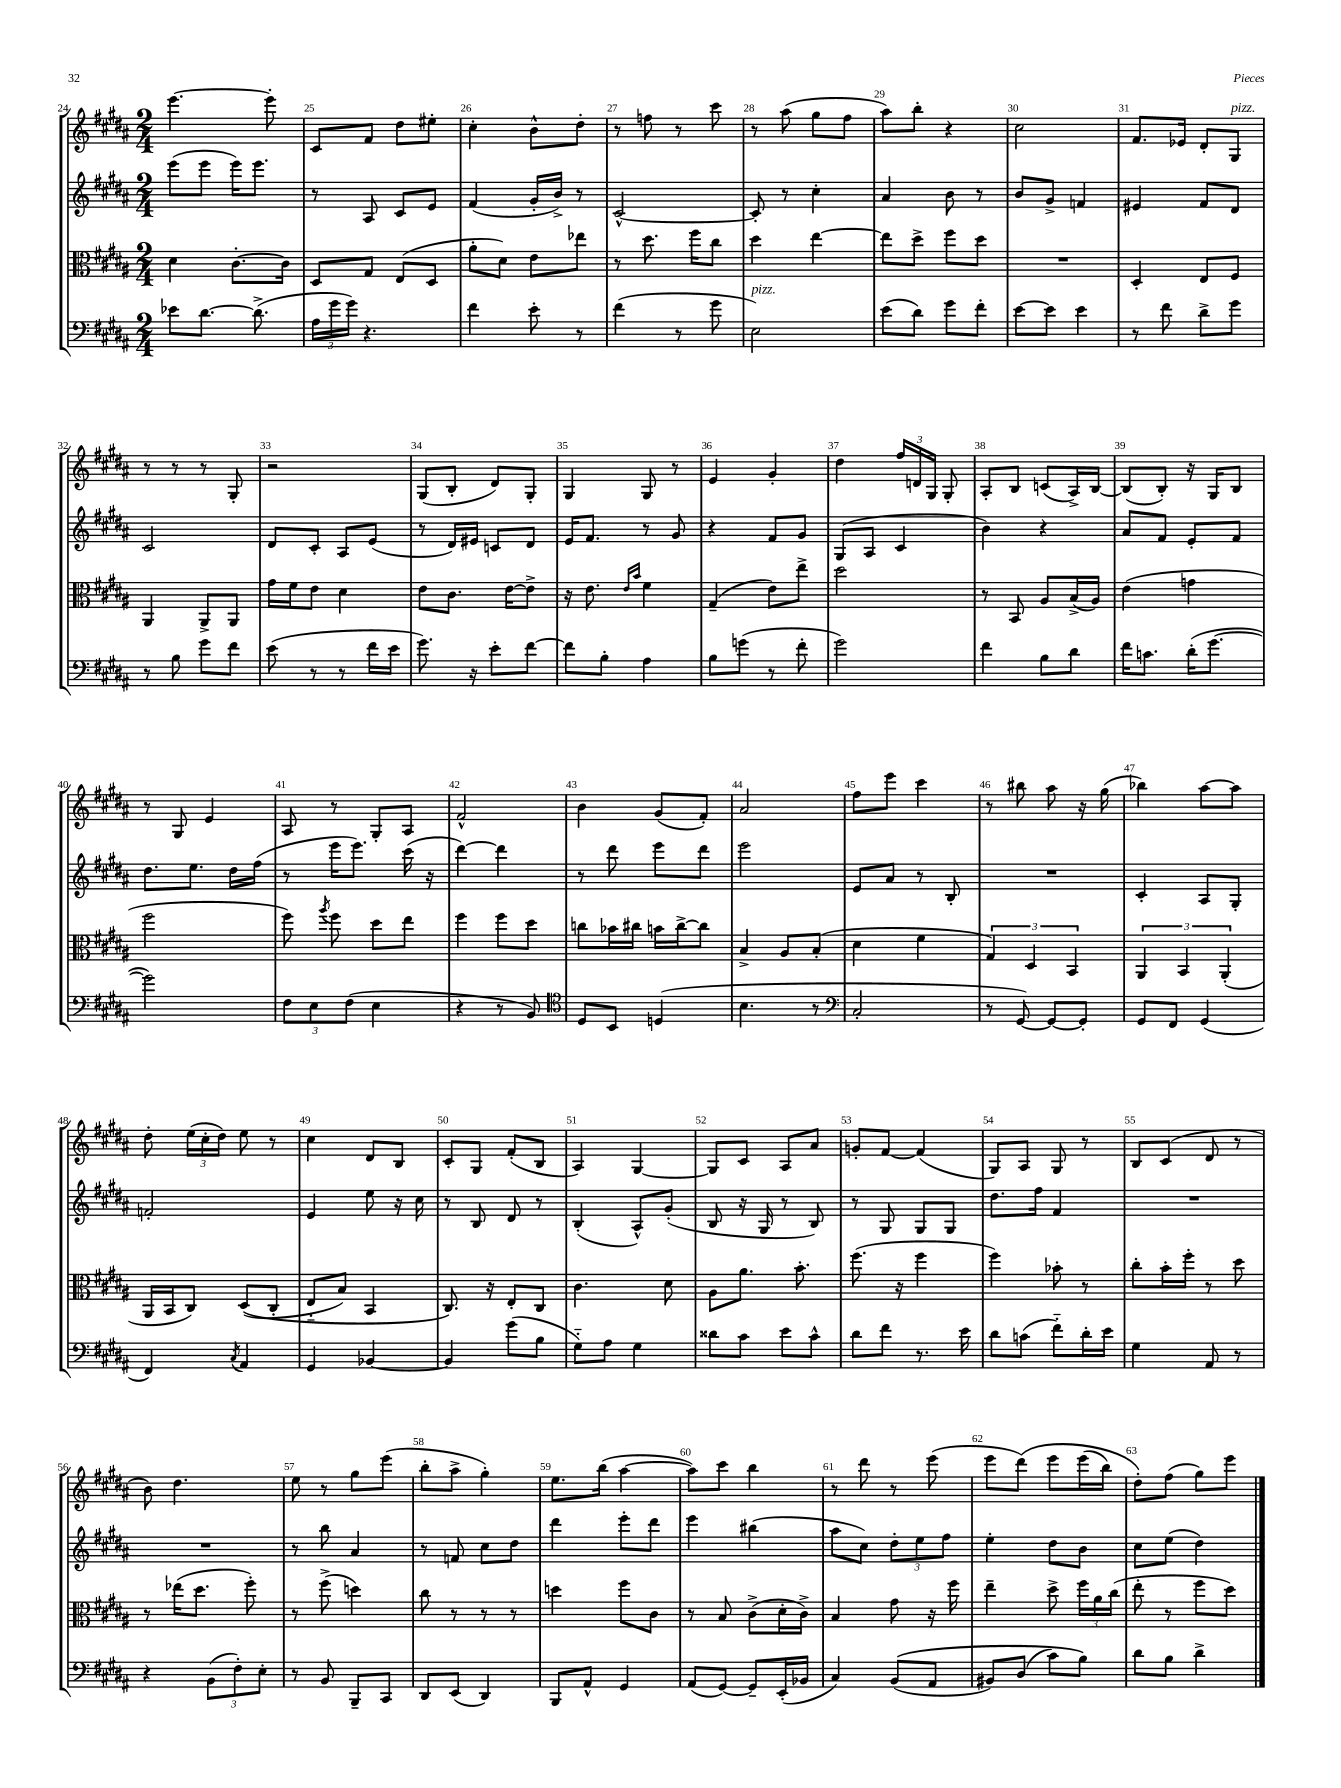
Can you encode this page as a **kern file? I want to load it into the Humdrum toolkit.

**kern	**kern	**kern	**kern
*staff4	*staff3	*staff2	*staff1
*clefF4	*clefC3	*clefG2	*clefG2
*k[f#c#g#d#a#]	*k[f#c#g#d#a#]	*k[f#c#g#d#a#]	*k[f#c#g#d#a#]
*M2/4	*M2/4	*M2/4	*M2/4
8e-	4d#	(8eee	[4.eee
[8.d#	.	8eee	.
.	[8.c#'	16eee)	.
(8.d#^]	.	8.eee	.
.	.	.	8eee']
.	16c#]	.	.
=	=	=	=
24A#	8D#	8r	8c#
24g#	.	.	.
24g#)	.	.	.
4.r	8G#	8A#	8f#
.	(8E	8c#	8dd#
.	8D#	8e	8ee#'
=	=	=	=
4f#	8a#'	(4f#	4cc#'
.	8d#)	.	.
8e'	8e	16g#'	8b^^
.	.	16b^)	.
8r	8ee-	8r	8dd#'
=	=	=	=
(4f#	8r	[2c#^^	8r
.	8.dd#	.	8ff
8r	.	.	8r
.	16ff#	.	.
8g#	8cc#	.	8ccc#
=	=	=	=
2E)	4dd#	8c#']	8r
.	.	8r	(8aa#
.	[4ee	4cc#'	8gg#
.	.	.	8ff#
=	=	=	=
(8e	8ee]	4a#	8aa#)
8d#)	8dd#^	.	8bb'
8g#	8ff#	8b	4r
8f#'	8dd#	8r	.
=	=	=	=
[8e	2r	8b	2cc#
8e]	.	8g#^	.
4e	.	4f	.
=	=	=	=
8r	4D#'	4e#	8.f#
8f#	.	.	.
.	.	.	16e-
8d#^	8E	8f#	8d#'
8g#	8F#	8d#	8G#
=	=	=	=
8r	4AA#	2c#	8r
8B	.	.	8r
8g#	8AA#^	.	8r
8f#	8AA#	.	8G#'
=	=	=	=
(8e	16g#	8d#	2r
.	16f#	.	.
8r	8e	8c#'	.
8r	4d#	8A#	.
16f#	.	(8e	.
16e	.	.	.
=	=	=	=
8.g#)	8e	8r	(8G#
.	8.c#	16d#)	8B'
16r	.	16e#	.
8e'	.	8c	8d#)
.	[16e	.	.
[8f#	8e^]	8d#	8G#'
=	=	=	=
8f#]	16r	16e	4G#
.	8.e	8.f#	.
8B'	.	.	.
.	16qqe	.	.
.	16qqb	.	.
4A#	4f#	8r	8G#
.	.	8g#	8r
=	=	=	=
8B	(4G#~	4r	4e
(8g	.	.	.
8r	8e)	8f#	4g#'
8f#'	8ee^	8g#	.
=	=	=	=
2g#)	2dd#	(8G#	4dd#
.	.	8A#	.
.	.	4c#	24ff#
.	.	.	24d
.	.	.	24G#
.	.	.	8G#'
=	=	=	=
4f#	8r	4b)	8A#'
.	8BB	.	8B
8B	8A#	4r	(8c
8d#	(16B^	.	16A#^)
.	16A#)	.	[16B
=	=	=	=
16f#	(4e	8a#	(8B]
8.c	.	.	.
.	.	8f#	8B')
(16d#'	4g	8e'	16r
[8.g#	.	.	16G#
.	.	8f#	8B
=	=	=	=
2g#])	2ff#	8.dd#	8r
.	.	.	8G#
.	.	8.ee	.
.	.	.	4e
.	.	16dd#	.
.	.	(16ff#	.
=	=	=	=
12F#	8ff#)	8r	8A#
12E	.	.	.
.	8qaa#	.	.
.	8ff#	16eee	8r
(12F#	.	.	.
.	.	8.eee)	.
4E	8dd#	.	8G#'
.	8ee	(16ccc#	8A#
.	.	16r	.
=	=	=	=
4r	4ff#	[4ddd#)	2f#^^
8r	8ff#	4ddd#]	.
8BB)	8dd#	.	.
=	=	=	=
*clefC4	*	*	*
8D#	8cc	8r	4b
8BB	16b-	8ddd#	.
.	16cc#	.	.
(4D	16b	8eee	(8g#
.	[16cc#^	.	.
.	8cc#]	8ddd#	8f#')
=	=	=	=
4.B	4B^	2eee	2a#
.	8A#	.	.
8r	(8B'	.	.
=	=	=	=
*clefF4	*	*	*
2C#'	4d#	8e	8ff#
.	.	8a#	8eee
.	4f#	8r	4ccc#
.	.	8B'	.
=	=	=	=
8r	6G#)	2r	8r
[8GG#)	.	.	8bb#
.	6D#	.	.
8GG#_	.	.	8aa#
.	6BB	.	.
8GG#']	.	.	16r
.	.	.	(16gg#
=	=	=	=
8GG#	6AA#	4c#'	4bb-)
8FF#	.	.	.
.	6BB	.	.
(4GG#	.	8A#	[8aa#
.	(6AA#'	.	.
.	.	8G#'	8aa#]
=	=	=	=
4FF#)	16AA#	2f'	8dd#'
.	16BB	.	.
.	8C#)	.	(24ee
.	.	.	24cc#'
.	.	.	24dd#)
8qC#	.	.	.
4AA#	&((8D#	.	8ee
.	8C#'	.	8r
=	=	=	=
4GG#	8E'~	4e	4cc#
.	8B)	.	.
[4BB-	4BB	8ee	8d#
.	.	16r	8B
.	.	16cc#	.
=	=	=	=
4BB-]	8.C#&)	8r	8c#'
.	.	8B	8G#
.	16r	.	.
(8g#	8E'	8d#	(8f#'
8B	8C#	8r	8B
=	=	=	=
8G#'~)	4.c#	(4B'	4A#)
8A#	.	.	.
4G#	.	8A#^^)	[4G#
.	8d#	(8g#'	.
=	=	=	=
8d##	8A#	8B	8G#]
8c#	8.a#	16r	8c#
.	.	16G#	.
8e	.	8r	8A#
.	8.b'	.	.
8c#^^	.	8B)	8a#
=	=	=	=
8d#	(8.ff#	8r	8g'
8f#	.	8G#	[8f#
.	16r	.	.
8.r	4ff#	8G#	(4f#]
.	.	8G#	.
16e	.	.	.
=	=	=	=
8d#	4ff#)	8.dd#	8G#)
(8c	.	.	8A#
.	.	16ff#	.
8f#'~)	8b-'	4f#	8G#
16d#'	8r	.	8r
16e	.	.	.
=	=	=	=
4G#	8cc#'	2r	8B
.	16b'	.	(8c#
.	16ff#'	.	.
8AA#	8r	.	8d#
8r	8dd#	.	8r
=	=	=	=
4r	8r	2r	8b)
.	(16ee-	.	4.dd#
.	8.dd#	.	.
(12BB	.	.	.
12F#')	.	.	.
.	8ff#')	.	.
12E'	.	.	.
=	=	=	=
8r	8r	8r	8ee
8BB	(8ff#^	8bb	8r
8BBB~	4dd)	4a#	8gg#
8CC#	.	.	(8eee
=	=	=	=
8DD#	8cc#	8r	8bb'
(8EE	8r	8f	8aa#^
4DD#)	8r	8cc#	4gg#')
.	8r	8dd#	.
=	=	=	=
8BBB	4dd	4ddd#	8.ee
8AA#^^	.	.	.
.	.	.	(16bb
4GG#	8ff#	8eee'	[4aa#
.	8c#	8ddd#	.
=	=	=	=
(8AA#	8r	4eee	8aa#])
[8GG#)	8B	.	8ccc#
8GG#~]	(8c#^	(4bb#	4bb
(16EE'	16d#'	.	.
16BB-	16c#^)	.	.
=	=	=	=
4C#)	4B	8aa#	8r
.	.	8cc#)	8ddd#
&((8BB	8g#	12dd#'	8r
.	.	12ee	.
8AA#	16r	.	(8eee
.	.	12ff#	.
.	16ff#	.	.
=	=	=	=
8BB#)	4ee~	4ee'	8eee
(8D#	.	.	&(8ddd#)
8c#)	8dd#^	8dd#	8eee
8B&)	24ff#	8b	(16eee
.	24a#	.	.
.	.	.	16bb)
.	(24cc#	.	.
=	=	=	=
8d#	8ee'	8cc#	8dd#'&)
8B	8r	(8ee	(8ff#
4d#^	8ff#	4dd#)	8gg#)
.	8dd#)	.	8eee
==	==	==	==
*-	*-	*-	*-
